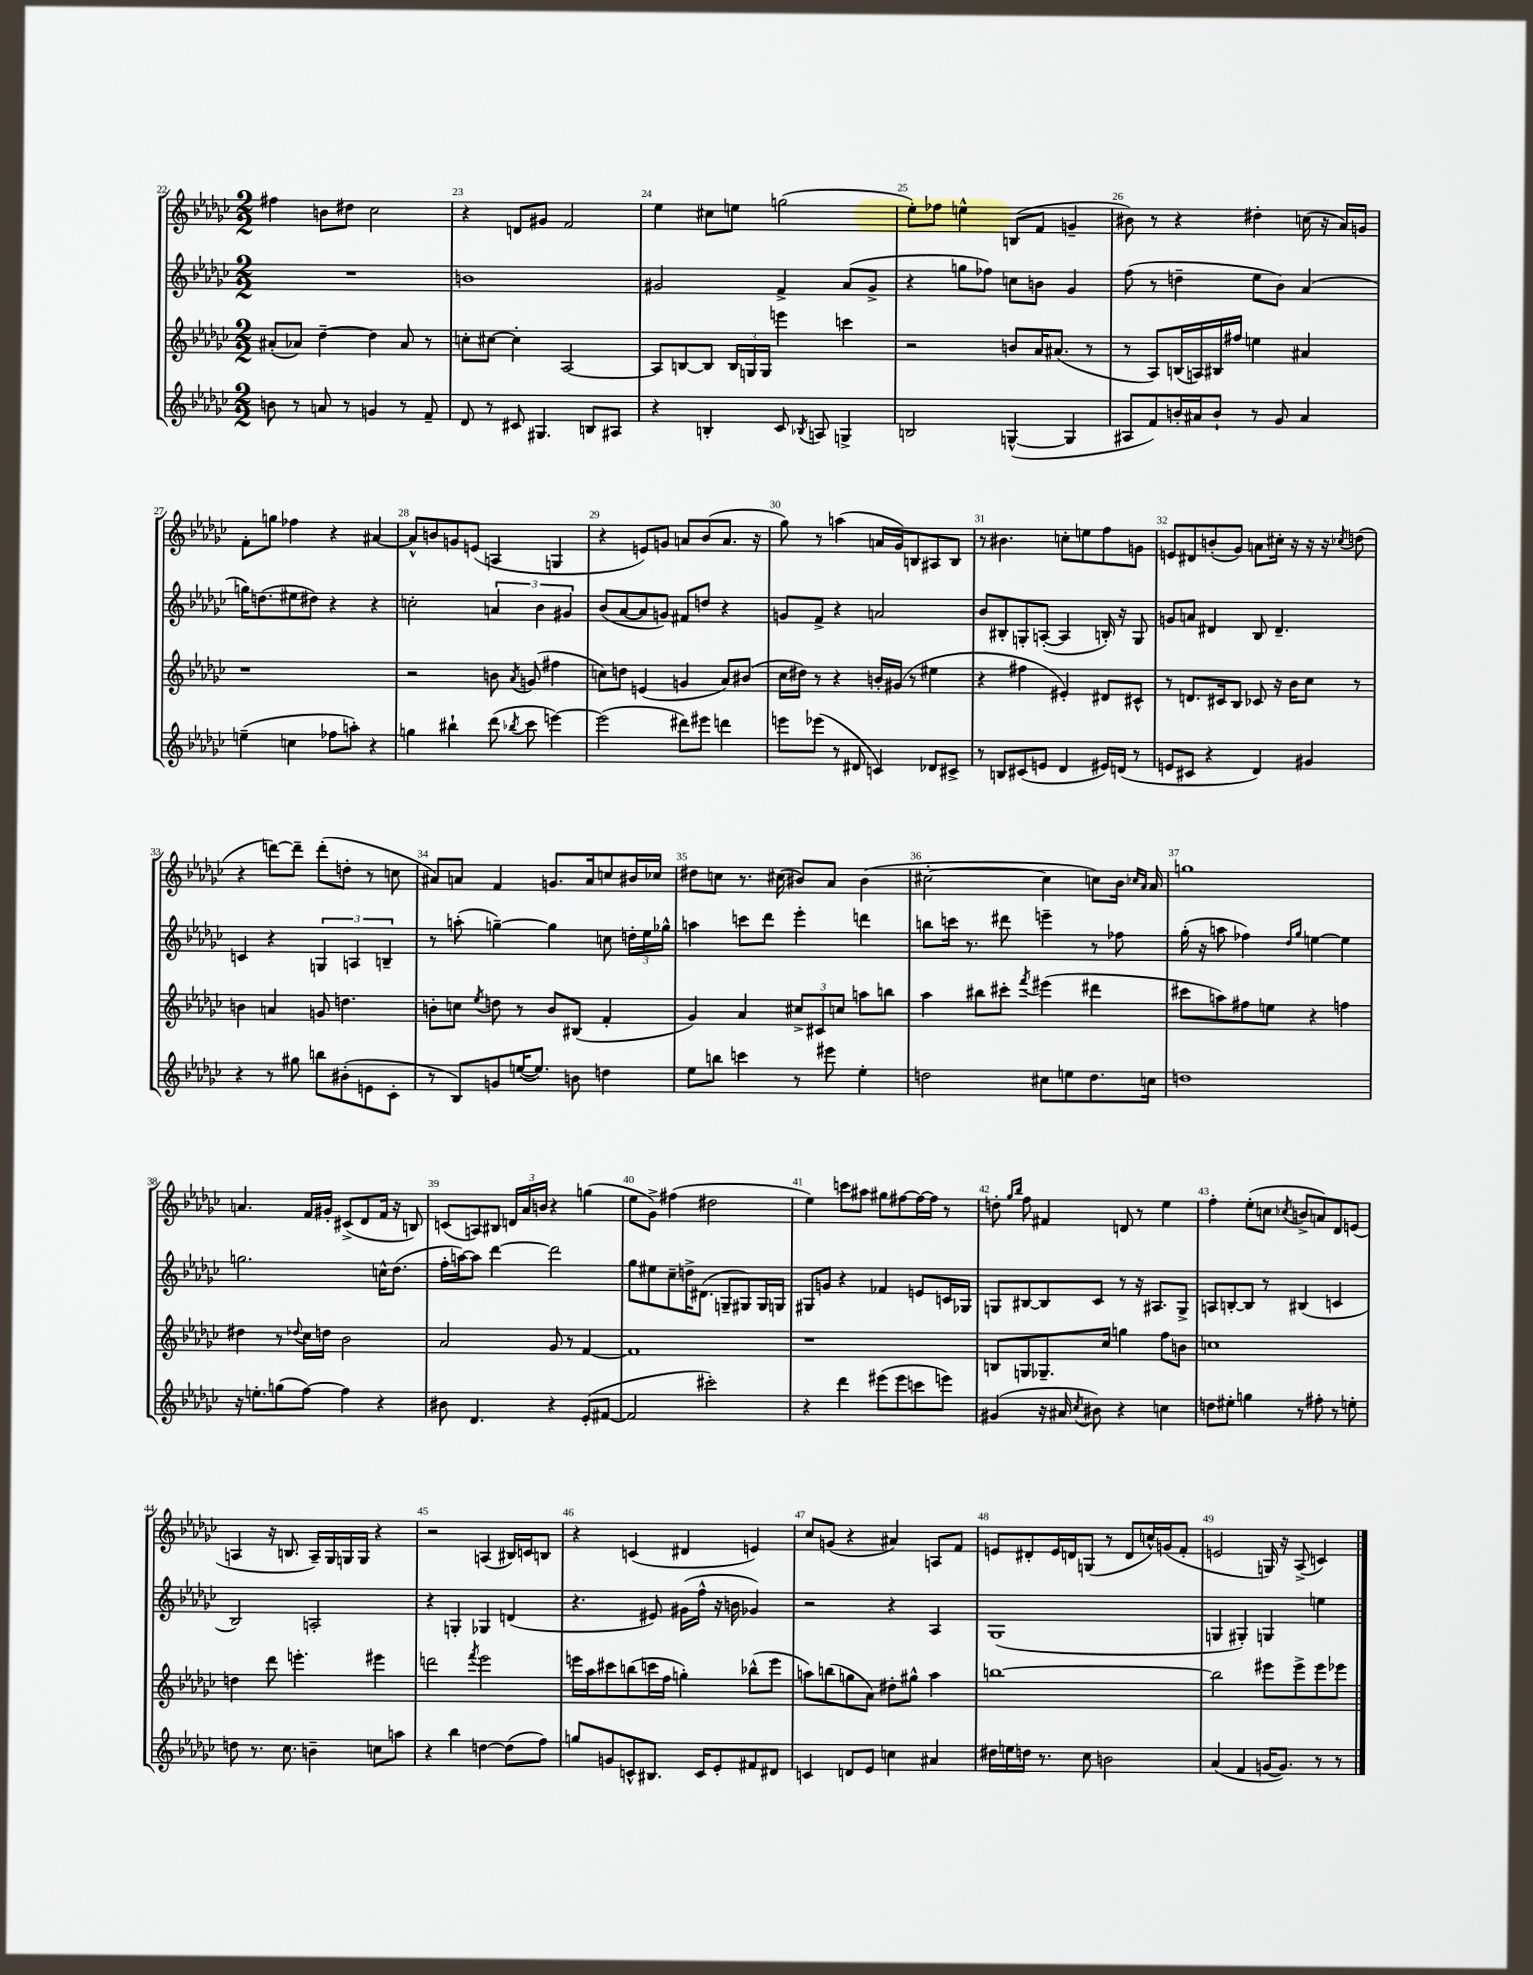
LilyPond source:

<<
\new StaffGroup <<
\new Staff = "s0" {
    \clef treble \key ges \major \numericTimeSignature \time 2/2
    \autoBeamOff fis''4 b'8[ dis''8] ces''2 |
    r4 d'8[ gis'8] f'2 |
    ees''4 cis''8[ e''8] g''2( |
    ees''8[-.) fes''8] e''4-^ b8[( f'8] g'4-- |
    bis'8) r8 r4 dis''4-. c''16( r16 aes'16[) g'16] |
    f'8[-. g''8] fes''4 r4 ais'4~ |
    ais'8[-^ b'8 g'8 e'8]( a4 g4 |
    r4 e'8[) g'8] a'8[ bes'8( a'8.] r16 |
    ges''8) r8 a''4( a'16[ ges'16) b8 ais8 b8] |
    r8 bis'4. c''8[-. e''8 f''8 g'8] |
    e'8[ dis'8 b'8-.( ges'8]) a'8[ cis''16]-. r16 r16 r16 \acciaccatura { ces''8 } d''8( |
    r4 d'''8[~) d'''8]-- d'''8[-.( d''8]-. r8 c''8 |
    ais'8[) a'8] f'4 g'8.[ a'16 c''8 bis'16 ces''16] |
    dis''8[ c''8] r8. cis''16( bis'8[) aes'8] bis'4( |
    cis''2~-. cis''4 c''8[) bes'16] \grace { ces''16[ aes'16] } aes'16 |
    g''1 |
    a'4. f'16[ gis'16]-. cis'8[->( des'8 f'16] r16 b8) |
    c'8[( a8) bis8] \tuplet 3/2 { d'16[ aes'16 b'16] } r4 g''4( |
    ees''8[ ges'8]->) fis''4( dis''2 |
    ees''4) c'''8[ ais''8] gis''8[ fis''8~ fis''16~ fis''16] r8 |
    d''8-. \grace { ges''16[ bes''16] } f''8 fis'4 d'8 r8 ees''4 |
    f''4-. ees''8[-.( c''8] \acciaccatura { ces''8 } b'8[-> a'8) des'8 e'8]( |
    a4 r16 b8. a16[--) ges16 g16 g16] r4 |
    r2 a4( bis16[) c'16 b8] |
    r4 c'4( dis'4 e'4) |
    ces''8[ g'8]( r4 ais'4) a8[ f'8] |
    e'8[ dis'8-. e'16 d'16 g8]( r8 d'8[ c''16-^) g'16( f'8]-. |
    e'2 g16) r16 aes8->( c'4) \bar "|." |
}
\new Staff = "s1" {
    \clef treble \key ges \major \numericTimeSignature \time 2/2
    \autoBeamOff R1 |
    b'1 |
    gis'2 f'4-> aes'8[( gis'8]-> |
    r4 g''8[ fes''8]) c''8[ b'8] ges'4 |
    f''8( r8 d''4-- ees''8[ bes'8]) aes'4( |
    g''16[) d''8.( eis''8 dis''8]) r4 r4 |
    c''2-. \tuplet 3/2 { a'4 bes'4 gis'4 } |
    bes'8[( aes'8~ aes'8 g'8]) fis'8[ d''8] r4 |
    g'8[ f'8]-> r4 a'2 |
    bes'8[ bis8-. g8-. a8]~-.( a4 b16-.) r16 g8 |
    g'8[ a'8] dis'4 bes8 dis'4.-- |
    c'4 r4 \tuplet 3/2 { g4 a4 b4-- } |
    r8 a''8-.( g''4~--) g''4 c''8 \tuplet 3/2 { d''16[-. ees''16 ges''16]-^ } |
    a''4 c'''8[ des'''8] ees'''4-. d'''4 |
    b''8[ c'''16] r8. dis'''8 e'''4-- r8 fes''8 |
    ges''16-.( r16 a''8 fes''4) \grace { des''16[ ges''16] } e''4~ e''4 |
    g''2. c''16[-^ des''8.]( |
    f''16[-. a''16~) a''8] des'''4~ des'''2 |
    ges''8[ eis''8 ces''8-- d''16-> dis'8.]( g8[-- gis8) gis16 g16] |
    gis8[ g'8] r4 fes'4 e'8[ c'16 ges16] |
    g8[ bis8~ bis8 ces'8] r8 r16 ais8.[ g8]-> |
    a8[ b8~-. b8] r8 bis4( c'4 |
    bes2) a2-. |
    r4 g4-. ges4 d'4( |
    r4. eis'8) gis'16[( f''16]-^ r16 b'16 ges'4) |
    r2 r4 aes4 |
    ges1( |
    g4 gis4-.) g4 e''4 \bar "|." |
}
\new Staff = "s2" {
    \clef treble \key ges \major \numericTimeSignature \time 2/2
    \autoBeamOff ais'8[-.( aes'8]) des''4~-- des''4 aes'8 r8 |
    c''8[-. cis''8]~ cis''4-. aes2~ |
    aes8[ b8~ b8] \tuplet 3/2 { b16[ g16 g16] } e'''4 c'''4 |
    r2 b'8[ aes'16 ais'8.]( r8 |
    r8 aes8[) b16( a16) bis16 fis''16] e''4 ais'4 |
    r1 |
    r2 b'8 \acciaccatura { aes'8 } g'8( fis''4 |
    c''8[) d''8] e'4( g'4 aes'8[) bis'8]( |
    ces''16[ dis''16]) r8 r4 b'16[-. gis'16]( r8 eis''4 |
    r4 fis''4 eis'4-.) dis'8[ cis'8]-^ |
    r8 d'8.[ cis'16 bes8] ces'8 r16 bes'16[ ces''8] r8 |
    b'4 a'4 g'8 d''4. |
    b'8[-. c''8] \acciaccatura { ees''8 } d''8 r8 b'8[ bis8]( f'4-. |
    ges'4) aes'4 \tuplet 3/2 { cis''8[-> cis'8 c''8] } a''8[ b''8] |
    aes''4 bis''8[ cis'''8]-. \acciaccatura { f'''8 } eis'''4( dis'''4 |
    cis'''8[ a''8) fis''8 e''8] r4 f''4 |
    dis''4 r8 \appoggiatura { des''8 } ces''16[ d''16] bes'2 |
    aes'2 ges'8 r8 f'4~ |
    f'1 |
    r1 |
    b8[ g8 ges8.-- ces''16] g''4 f''8[ b'8] |
    c''1 |
    d''4 des'''8 e'''4.-. eis'''4 |
    d'''2 \acciaccatura { f'''8 } ees'''2 |
    e'''16[ aes''16 cis'''8 b''8( c'''16 f''16] g''4-.) bes''8[-^( e'''8] |
    a''8[) b''8( g''8 aes'8]) dis''8[-. gis''8]-^ a''4 |
    b''1~ |
    b''2 eis'''8[ eis'''8-> eis'''8 ees'''8] \bar "|." |
}
\new Staff = "s3" {
    \clef treble \key ges \major \numericTimeSignature \time 2/2
    \autoBeamOff b'8 r8 a'8 r8 g'4 r8 f'8-- |
    des'8 r8 cis'8 gis4. b8[ ais8] |
    r4 b4-. ces'8 \acciaccatura { bes8 } a8 g4-> |
    b2 g4~-^( g4 |
    ais8[ f'8) b'16-. ais'16 b'8]-! r8 ges'8 ais'4 |
    e''4--( c''4 fes''8[ a''8]-.) r4 |
    g''4 bis''4-! des'''8( \acciaccatura { bes''8 } ces'''8 e'''4~) |
    e'''2( dis'''8[) eis'''8] d'''4 |
    e'''8[ ees'''8]( r8 dis'8 c'4) des'8[ cis'8]-> |
    r8 b8[ cis'8( e'8] des'4 eis'16[) d'16]( r8 |
    e'8[ cis'8] r4 des'4) gis'4 |
    r4 r8 gis''8 b''8[ bis'8-.( e'8 ces'8]-. |
    r8 bes8[) g'8 e''16~( e''8.]) b'8 d''4 |
    ees''8[ b''8] c'''4 r8 eis'''8 ees''4-. |
    d''2 cis''8[ e''8 d''8. c''16] |
    d''1 |
    r16 e''8.[-. g''8( f''8]~) f''4 r4 |
    bis'8 des'4. r4 ees'8[-.( fis'8]~ |
    fis'2 cis'''2-.) |
    r4 des'''4 eis'''8[( eis'''8 c'''8 e'''8]) |
    gis'4( r16 ais'16 \acciaccatura { ces''8 } bis'8) r4 c''4 |
    d''8[ eis''8]-. g''4 r8 fis''8-. r8 e''8-. |
    d''8 r8. ces''8. b'4-- c''8[ a''8] |
    r4 bes''4 d''4~ d''8[( f''8]) |
    g''8[ g'8 c'8-^ bis8.] c'16[ ees'8-. fis'8 dis'8] |
    c'4 d'8[ ees'8] c''4 ais'4 |
    dis''16[ e''16 d''16] r8. ces''8 b'2 |
    aes'4( f'4 g'16[~ g'8.]) r8 r8 \bar "|." |
}
>>
>>
\layout { \context { \Score currentBarNumber = #22 \override BarNumber.break-visibility = ##(#f #t #t) barNumberVisibility = #all-bar-numbers-visible } }
